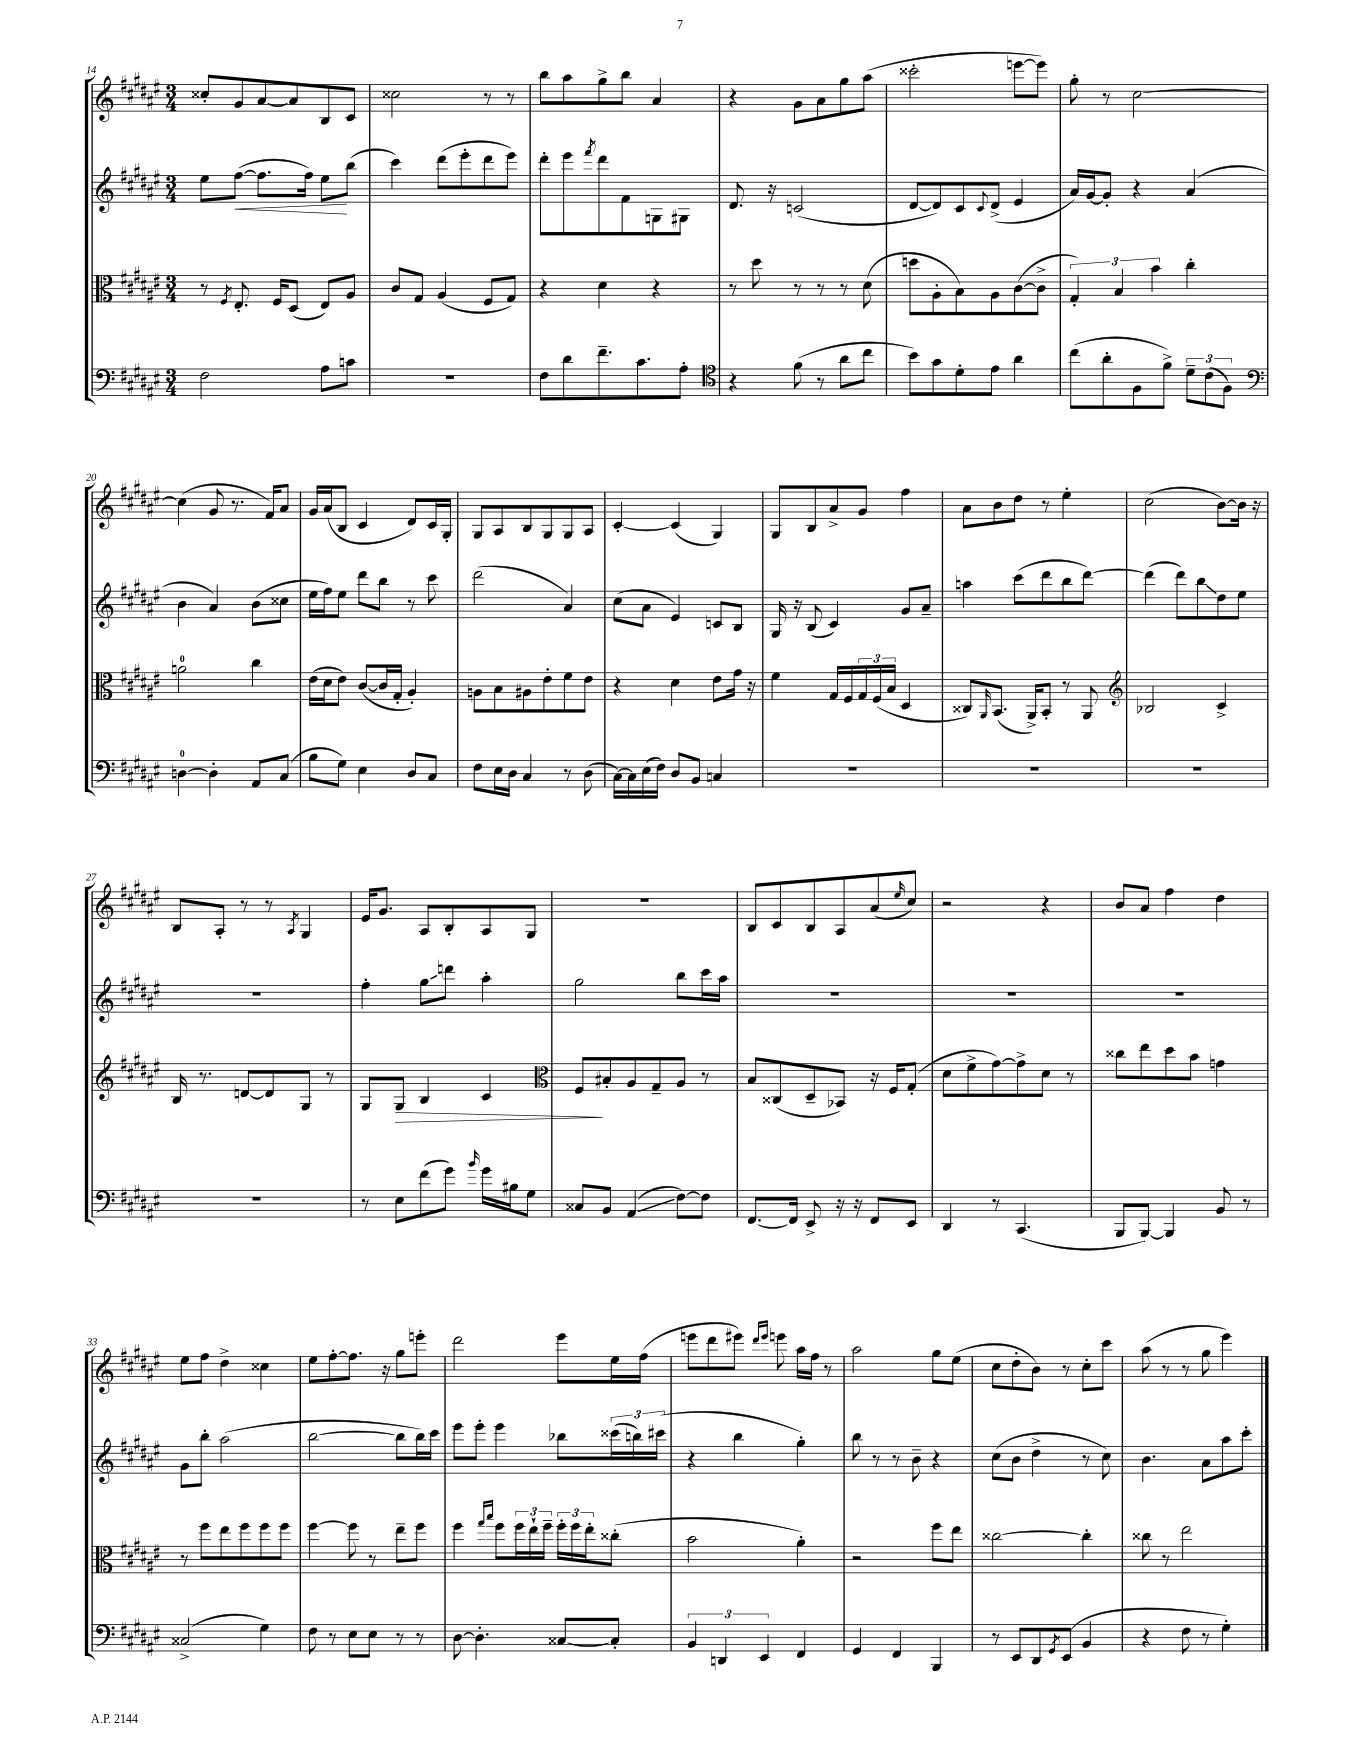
<<
\new StaffGroup <<
\new Staff = "s0" {
    \clef treble \key fis \major \numericTimeSignature \time 3/4
    cisis''8-. gis'8 ais'8~ ais'8 b8 cis'8 |
    cisis''2 r8 r8 |
    b''8 ais''8 gis''8-> b''8 ais'4 |
    r4 gis'8 ais'8 gis''8 ais''8( |
    cisis'''2-. e'''8~ e'''8) |
    gis''8-. r8 cis''2~ |
    cis''4( gis'8 r8. fis'16) ais'8 |
    gis'16 ais'16( b8 cis'4 dis'8) cis'16 gis16-. |
    gis8 ais8 b8 gis8 gis8 ais8 |
    cis'4~-. cis'4( gis4) |
    gis8 b8 ais'8-> gis'8 fis''4 |
    ais'8 b'8 dis''8 r8 eis''4-. |
    cis''2( b'8~) b'16 r16 |
    b8 ais8-. r8 r8 \acciaccatura { ais8 } gis4 |
    eis'16 gis'8. ais8 b8-. ais8 gis8 |
    R2. |
    b8 cis'8 b8 ais8 ais'8( \grace { eis''16 } cis''8) |
    r2 r4 |
    b'8 ais'8 fis''4 dis''4 |
    eis''8 fis''8 dis''4-> cisis''4 |
    eis''8 fis''8~-. fis''8. r16 gis''8 e'''8-. |
    dis'''2 eis'''8 eis''16 fis''16( |
    e'''8 dis'''8 eis'''8) \grace { dis'''16 eis'''16 } e'''8 ais''16 fis''16 r8 |
    ais''2 gis''8 eis''8( |
    cis''8 dis''8-. b'8) r8 cis''8-. cis'''8 |
    ais''8( r8 r8 gis''8 eis'''4) \bar "|." |
}
\new Staff = "s1" {
    \clef treble \key fis \major \numericTimeSignature \time 3/4
    eis''8 fis''8~\<( fis''8. fis''16) eis''8\! b''8( |
    cis'''4) dis'''8( eis'''8-. dis'''8 eis'''8) |
    dis'''8-. eis'''8 \acciaccatura { fis'''8 } dis'''8 fis'8 g8 gis8 |
    dis'8. r16 c'2( |
    dis'8~ dis'8) cis'8 \appoggiatura { cis'8 } dis'8->( eis'4 |
    ais'16) gis'16~ gis'8-. r4 ais'4( |
    b'4 ais'4) b'8( cisis''8 |
    eis''16 fis''16) eis''8 dis'''8 b''8 r8 cis'''8 |
    dis'''2( ais'4) |
    cis''8( ais'8 eis'4) c'8 b8 |
    gis16 r16 b8( cis'4) gis'8 ais'8-- |
    a''4 cis'''8( dis'''8 b''8 dis'''8~) |
    dis'''4( dis'''8) b''8\glissando dis''8 eis''8 |
    R2. |
    fis''4-. gis''8\glissando d'''8 ais''4-. |
    gis''2 b''8 cis'''16 ais''16 |
    R2. |
    R2. |
    R2. |
    gis'8 b''8-. ais''2( |
    b''2~ b''8 b''16) cis'''16 |
    eis'''8 eis'''8-. eis'''4 bes''8 \tuplet 3/2 { cisis'''16( b''16) cis'''16( } |
    r4 b''4 gis''4-.) |
    b''8 r8 r8 b'8-- r4 |
    cis''8( b'8 dis''4-> r8 cis''8) |
    b'4. ais'8 ais''8 cis'''8-. \bar "|." |
}
\new Staff = "s2" {
    \clef alto \key fis \major \numericTimeSignature \time 3/4
    r8 \acciaccatura { fis8 } eis8.-. fis16 dis8( eis8) ais8 |
    cis'8 gis8 ais4( fis8 gis8) |
    r4 dis'4 r4 |
    r8 dis''8 r8 r8 r8 dis'8( |
    d''8 ais8-. b8) ais8 cis'8~( cis'8-> |
    \tuplet 3/2 { gis4-.) b4 b'4 } cis''4-. |
    a'2-0 cis''4 |
    eis'16( dis'16 eis'8) cis'8~( cis'16 gis16-. ais4-.) |
    a8 b8 ais8 eis'8-. fis'8 eis'8 |
    r4 dis'4 eis'8 gis'16 r16 |
    fis'4 gis16 fis16 \tuplet 3/2 { gis16 fis16( b16 } dis4 |
    cisis8) \grace { ais,16 } b,8.( ais,16->) b,8-. r8 ais,8 |
    \clef treble bes2 cis'4-> |
    b16 r8. d'8~ d'8 gis8 r8 |
    gis8 gis8\> b4 cis'4 |
    \clef alto fis8\! bis8-. ais8 gis8-- ais8 r8 |
    b8 cisis8( dis8-- bes,8) r16 fis16 gis8-.( |
    dis'8 fis'8-> gis'8~) gis'8-> dis'8 r8 |
    cisis''8 eis''8 dis''8 b'8 g'4 |
    r8 fis''8 eis''8 fis''8 fis''8 fis''8 |
    fis''4~ fis''8 r8 eis''8-- fis''8 |
    fis''4 \grace { gis''16 b''16 } fis''8 \tuplet 3/2 { fis''16 eis''16-! fis''16-- } \tuplet 3/2 { fis''16-. fis''16 eis''16-. } cisis''8-.( |
    b'2 ais'4-.) |
    r2 fis''8 eis''8 |
    cisis''2~ cisis''4-. |
    cisis''8 r8 eis''2 \bar "|." |
}
\new Staff = "s3" {
    \clef bass \key fis \major \numericTimeSignature \time 3/4
    fis2 ais8 c'8 |
    R2. |
    fis8 dis'8 fis'8.-- cis'8. ais8-. |
    \clef tenor r4 fis'8( r8 ais'8 cis''8 |
    b'8) gis'8 dis'8-. eis'8 ais'4 |
    cis''8( ais'8-. fis8 fis'8->) \tuplet 3/2 { dis'8-- cis'8( fis8) } |
    \clef bass d4-0~ d4-. ais,8 cis8( |
    b8 gis8) eis4 dis8 cis8 |
    fis8 eis16 dis16 cis4 r8 dis8( |
    cis16~) cis16 eis16( fis16) dis8 b,8 c4 |
    R2. |
    R2. |
    R2. |
    R2. |
    r8 eis8 fis'8( gis'8) \grace { b'16 } gis'16 bis16 gis8 |
    cisis8 b,8 ais,4\glissando( fis8~) fis8 |
    fis,8.~ fis,16 eis,8-> r16 r16 fis,8 eis,8 |
    dis,4 r8 cis,4.( |
    b,,8 b,,8~) b,,4 b,8 r8 |
    cisis2->( gis4) |
    fis8 r8 eis8 eis8 r8 r8 |
    dis8~ dis4.-. cisis8~ cisis8-. |
    \tuplet 3/2 { b,4 d,4 eis,4 } fis,4 |
    gis,4 fis,4 b,,4 |
    r8 eis,8 dis,8 \acciaccatura { gis,8 } eis,8( b,4 |
    r4 fis8 r8 gis4-.) \bar "|." |
}
>>
>>
\layout { \context { \Score currentBarNumber = #14 } }
